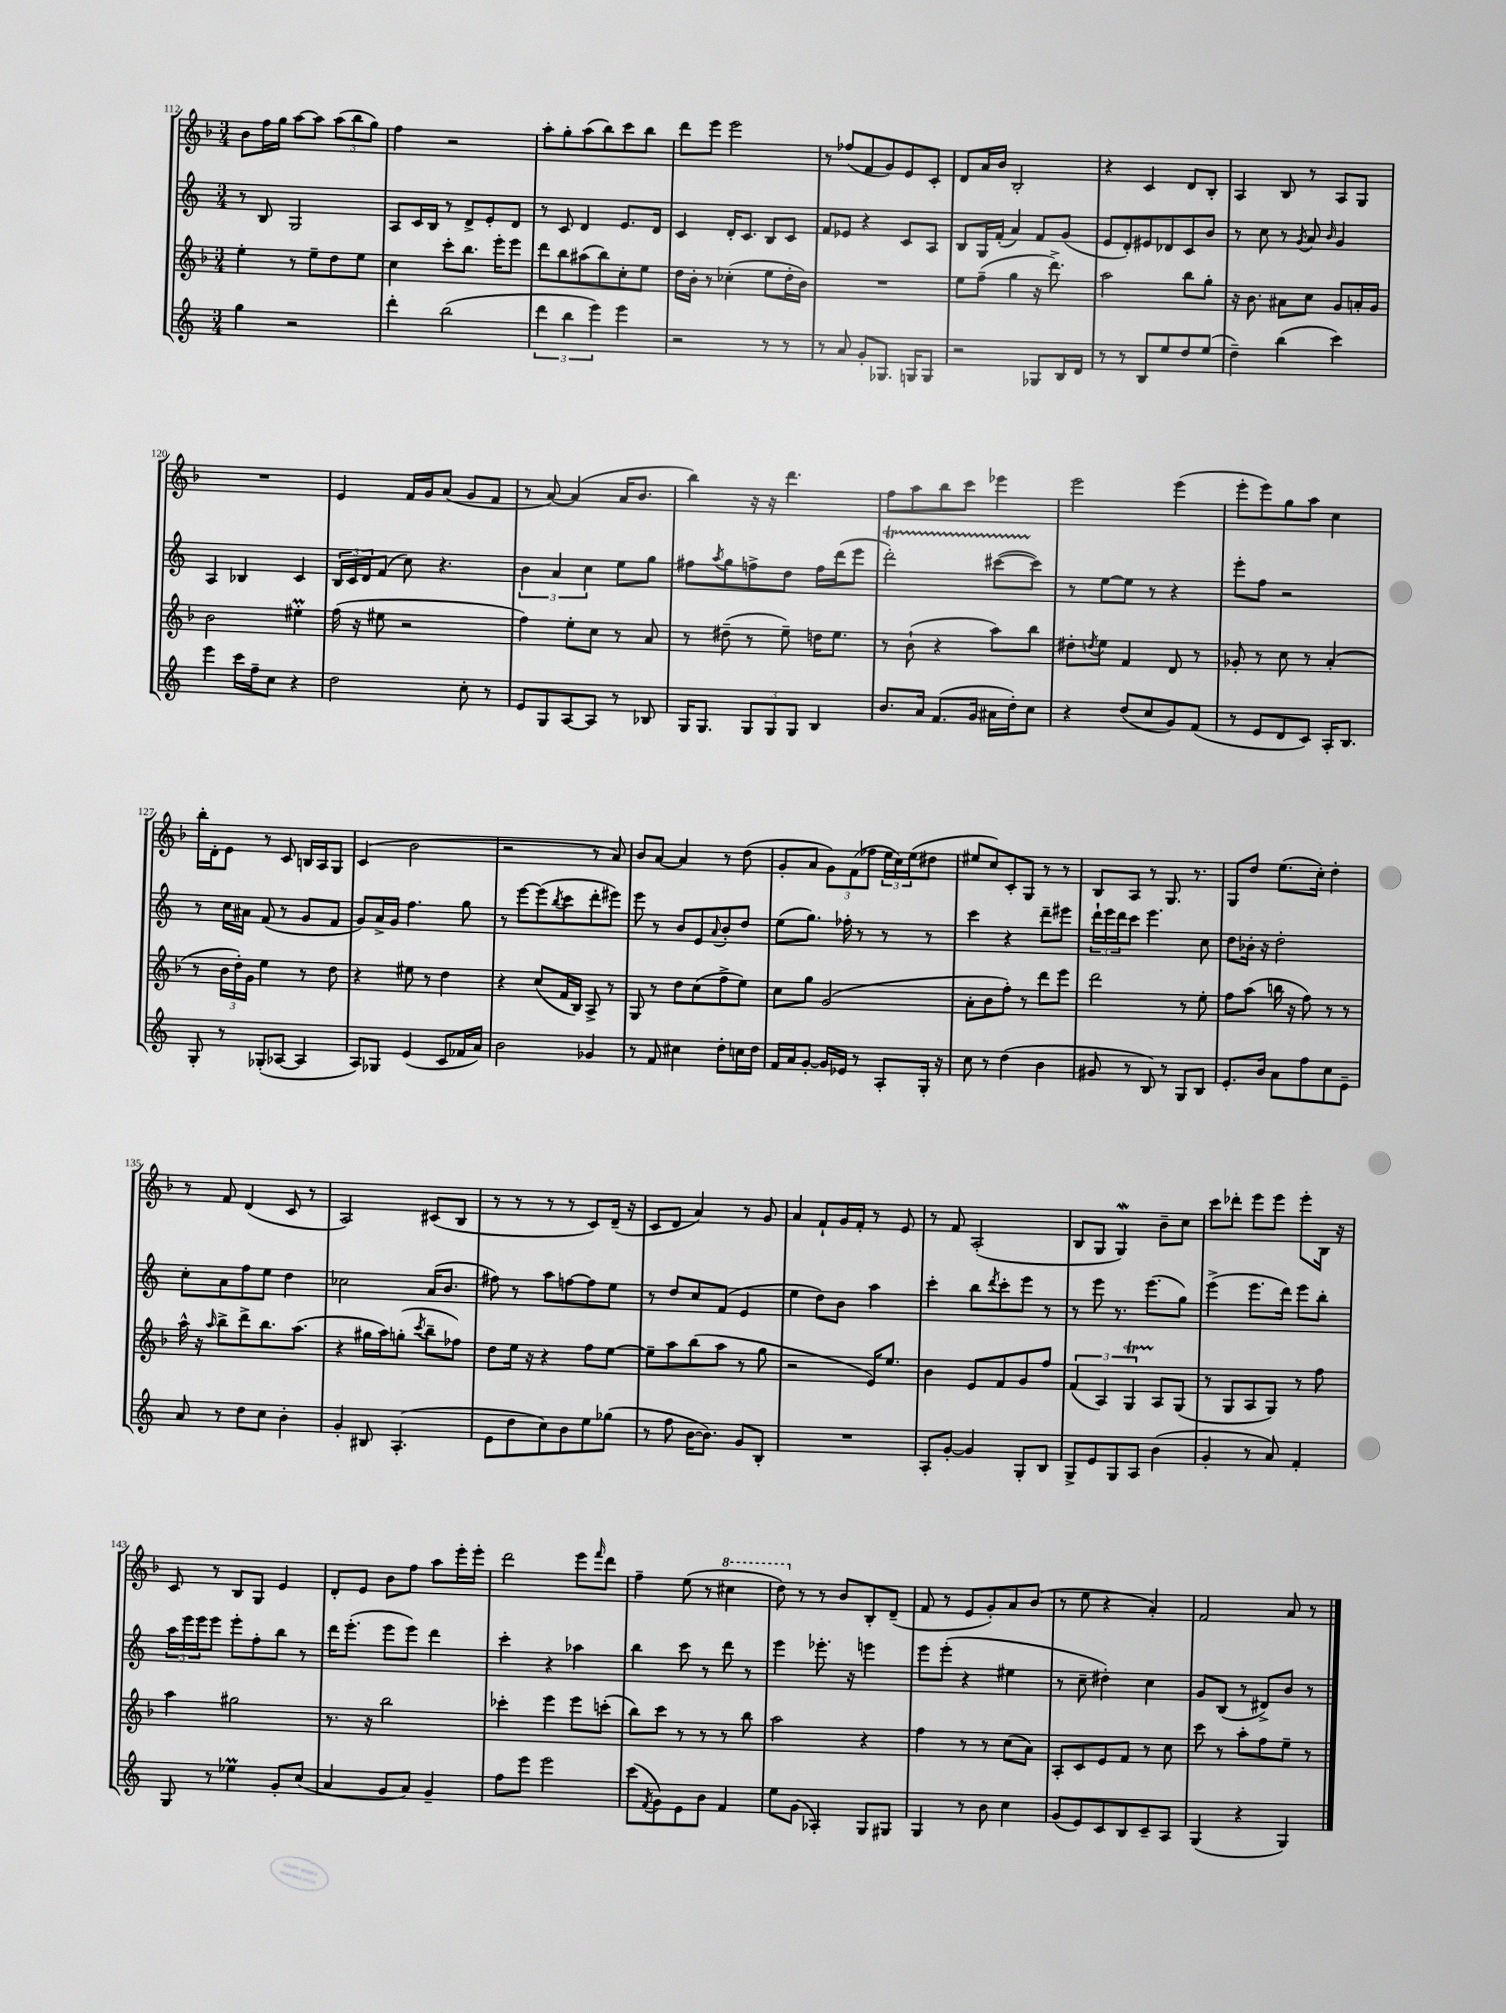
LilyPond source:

<<
\new StaffGroup <<
\new Staff = "s0" {
    \clef treble \key f \major \numericTimeSignature \time 3/4
    bes'8 f''16 g''16 a''8~ a''8 \tuplet 3/2 { a''8( bes''8 g''8) } |
    f''4 r2 |
    a''8-. g''8-. a''8( bes''8) c'''8 bes''8 |
    d'''8 e'''8 e'''2 |
    r8 fes''8( f'8 g'8) e'8 c'8-. |
    d'8 a'16 bes'16 bes2-. |
    r4 c'4 d'8 bes8-. |
    a4 bes8 r8 a8 g8 |
    R2. |
    e'4 f'16 g'16 a'8( g'8 f'8 |
    r8 a'8~) a'4( a'16 bes'8. |
    bes''4) r16 r16 d'''4. |
    f''8 a''8 bes''8 c'''8 ees'''4 |
    e'''2 e'''4( |
    e'''8-. e'''8) g''8 a''8 c''4 |
    bes''16-. d'16-. e'8 r8 c'8 b16 a16 g8 |
    c'4( bes'2 |
    r2 r8 a'8) |
    bes'8 a'8~ a'4 r8 d''8( |
    g'8-. a'8 \tuplet 3/2 { g'8) f'8( fes''8 } \tuplet 3/2 { e''16 c''16) e''16( } dis''8 |
    eis''8 c''8) c'8-. g8 r8 r8 |
    bes8 a8 r8 g8. r8. |
    g8 d''8 e''8.( c''16-.) d''4-. |
    r8 f'8 d'4( c'8 r8 |
    a2) cis'8( bes8 |
    r8 r8 r8 r8 c'8) d'16--( r16 |
    c'8 d'8 a'4) r8 g'8 |
    a'4 f'8-! g'16 f'16-. r8 e'8 |
    r8 f'8 a2-.( |
    bes8 g8 g4\mordent) bes'8-- c''8 |
    c'''8 des'''8-. e'''8 e'''8 e'''8-. bes16 r16 |
    c'8 r8 bes8 g8 e'4 |
    d'8-. e'8 bes'8 f''8 a''8 e'''16-. e'''16-. |
    d'''2 e'''8 \grace { f'''16 } d'''8 |
    f''4-- e''8( r8 \ottava #1 cis'''4 |
    d'''8) \ottava #0 r8 r8 bes'8 bes8-. d'8--( |
    f'8 r8 e'8 g'8-.) a'8 bes'8( |
    r8 e''8 r4 a'4-.) |
    f'2 a'8 r8 \bar "|." |
}
\new Staff = "s1" {
    \clef treble \key c \major \numericTimeSignature \time 3/4
    r8 b8 g2 |
    a8 c'16 b16 r8 d'8-> e'8-. d'8 |
    r8 c'8 d'4 e'8. d'16 |
    c'4 d'16-. c'8. b8 c'8 |
    f'8 ees'8 r4 c'8 a8 |
    b8 g16 f'16-.( a'4) f'8 g'8( |
    e'8 d'8-.) eis'8 des'8 c'8 b'8 |
    r8 c''8 r8 \acciaccatura { g'8 } a'8 \grace { b'16 } g'4 |
    a4 bes4 c'4 |
    \tuplet 3/2 { b16 c'16 d'16 } f'8( c''8) r4. |
    \tuplet 3/2 { b'4 a'4 c''4 } e''8 g''8 |
    fis''8 \acciaccatura { a''8 } g''8 f''8-> d''8 f''16 d'''16( e'''8 |
    d'''2-.\startTrillSpan) cis'''8~( cis'''8\stopTrillSpan) |
    r8 e''8~ e''8 r8 r4 |
    e'''8-. f''8 r2 |
    r8 c''16 ais'16 f'8( r8 g'8 f'8 |
    g'8) a'16-> g'16 f''4. g''8 |
    r8 e'''8~ e'''8( \acciaccatura { b''8 } c'''8 d'''8-. eis'''8) |
    e'''8 r8 b'8 e'8 \appoggiatura { a'8 } b'8-. d''8 |
    e''8( g''8.) fes''16-. r8 r8 r8 |
    c'''4 r4 d'''8-- eis'''8 |
    \tuplet 3/2 { d'''16-! e'''16 d'''16 } c'''8 e'''4. c''8 |
    d''8 bes'16-. r16 d''2-. |
    c''8-. a'8 f''8 e''8 d''4 |
    ces''2 a'16( b'8. |
    fis''8) r8 a''8 f''8~ f''8 e''8 |
    r8 d''8 c''8 f'8( e'4 |
    e''4 d''8) b'8 a''4 |
    c'''4-. b''8 \acciaccatura { d'''8 } c'''8-. e'''8 r8 |
    r8 e'''8 r8. e'''8.( g''8) |
    e'''4->( e'''8. d'''16) e'''8 b''8-. |
    \tuplet 3/2 { a''16 e'''16 e'''16 } e'''8 e'''8-. f''8-. b''8 r8 |
    d'''16 e'''8.-.( e'''8 e'''8) d'''4 |
    c'''4-. r4 aes''4 |
    b''4 c'''8 r8 d'''8 r8 |
    e'''4 ees'''8.-. r16 e'''4 |
    e'''8 e'''8-.( r4 eis''4 |
    r8 c''8-- dis''4-.) c''4 |
    g'8 b8( r8 dis'8->) b'8 r8 \bar "|." |
}
\new Staff = "s2" {
    \clef treble \key f \major \numericTimeSignature \time 3/4
    e''4-. r8 e''8-- d''8 e''8 |
    c''4 c'''8-. bes''8. e'''16-. e'''8 |
    d'''8 bes''8 ais''8( bes''8) c''8-. e''8 |
    d''16 bes'16-. r8 ces''4-.( e''8 d''16-. bes'16) |
    R2. |
    e''8 f''8--( g''4 r16 d'''8.->) |
    a''2 bes''8 g''8-. |
    r16 bes'8. ais'8 c''8 g'8 a'16-. g'16 |
    bes'2 eis''4-.\prall |
    f''16( r16 eis''8 r2 |
    f''4) e''8-. c''8 r8 a'8 |
    r8 dis''8--( r8 e''8--) d''16 e''8. |
    r8 bes'8-!( r4 a''8) bes''8 |
    dis''8-. \acciaccatura { d''8 } e''8 f'4 d'8 r8 |
    ges'8-. r8 c''8 r8 a'4-.( |
    r8 \tuplet 3/2 { bes'16 d''16-.) g'16 } e''4 r8 d''8 |
    r4 eis''8 r8 d''4 |
    r4 c''8( f'16 bes16) a8-> r8 |
    g8 r8 d''8 c''8( f''8-> e''8) |
    c''8 g''8 g'2( |
    a'8-. bes'8 f''8-.) r8 d'''8 e'''8 |
    d'''2 r8 e''8-. |
    f''8 a''8( b''16 r16 f''8) r8 r8 |
    a''16-^ r16 \grace { a''16 } bes''8-> d'''8-> bes''8. a''8.( |
    r4 gis''16 a''16) g''8-.( \acciaccatura { c'''8 } bes''8-- fes''8) |
    d''8 e''16 r16 r4 f''8 e''8~ |
    e''8-- a''8 bes''8( a''8 r8 g''8 |
    r2 e'16) e''8. |
    bes'4 e'8 f'8 g'8 f''8 |
    \tuplet 3/2 { f'4( a4) g4\startTrillSpan } a8\stopTrillSpan g8( |
    r8 g8 a8 g8) r8 f''8 |
    a''4 gis''2 |
    r8. r16 bes''2 |
    ces'''4-. e'''4 e'''8 c'''8-.( |
    bes''8) c'''8 r8 r8 r8 bes''8 |
    a''2 r4 |
    f''4 r8 r8 c''8( a'8) |
    a8-. c'8 e'8 f'8 r8 c''8 |
    c'''8 r8 a''8-. f''8 e''8-- r8 \bar "|." |
}
\new Staff = "s3" {
    \clef treble \key c \major \numericTimeSignature \time 3/4
    g''4 r2 |
    d'''4-. b''2( |
    \tuplet 3/2 { d'''4 b''4 e'''4) } e'''4 |
    r2 r8 r8 |
    r8 a'8 g'8-. ges8. g16 g8 |
    r2 ges8 b16 d'16 |
    r8 r8 b8 e''8 d''8 e''8( |
    d''4--) b''4( c'''4) |
    e'''4 c'''16 f''16-- c''8 r4 |
    d''2 c''8-. r8 |
    e'8 g8 a8~ a8 r8 bes8 |
    g16 g8. \tuplet 3/2 { g8 g8 g8 } b4 |
    b'8. a'16 f'8.( g'16 ais'16 d''16-.) c''8 |
    r4 d''8( c''8 g'8) f'8( |
    r8 e'8 d'8 c'8) a16-. b8. |
    g8-. r8 ges8-.( aes8~ aes4 |
    a8) ges8 e'4( c'8 fes'16 a'16) |
    b'2 ges'4 |
    r8 f'8 cis''4 d''8-. c''16 d''16 |
    f'16 a'16 g'8~-. g'16 ees'16 r8 a8-. g16-. r16 |
    c''8 r8 d''4( b'4 |
    gis'8 r8 b8) r8 g8 b8 |
    e'8.-. b'16 a'8 f''8 c''8 e'8-- |
    a'8 r8 d''8 c''8 b'4-. |
    g'4-. bis8 a4.-.( |
    e'8 d''8 c''8) b'8 e''8 ges''8( |
    r8 f''8 b'16~ b'8.) g'8 b8-. |
    R2. |
    a8-. g'8~-. g'4 g8-. b8 |
    g8-> e'8 g8 a8 b'4( |
    g'4-. r8 a'8) f'4-. |
    g8 r8 ees''4\prall g'8-. c''8( |
    a'4 g'8 a'8) g'4-- |
    f''8 e'''8 e'''2 |
    c'''8( \acciaccatura { f'8 } g'8) e'8 b'8 f'4 |
    e''8 g'8( aes4-.) g8 gis8 |
    g4 r8 b'8 c''4 |
    g'8( e'8) c'8 b8 c'8-- a8 |
    g4( r4 g4) \bar "|." |
}
>>
>>
\layout { \context { \Score currentBarNumber = #112 } }
